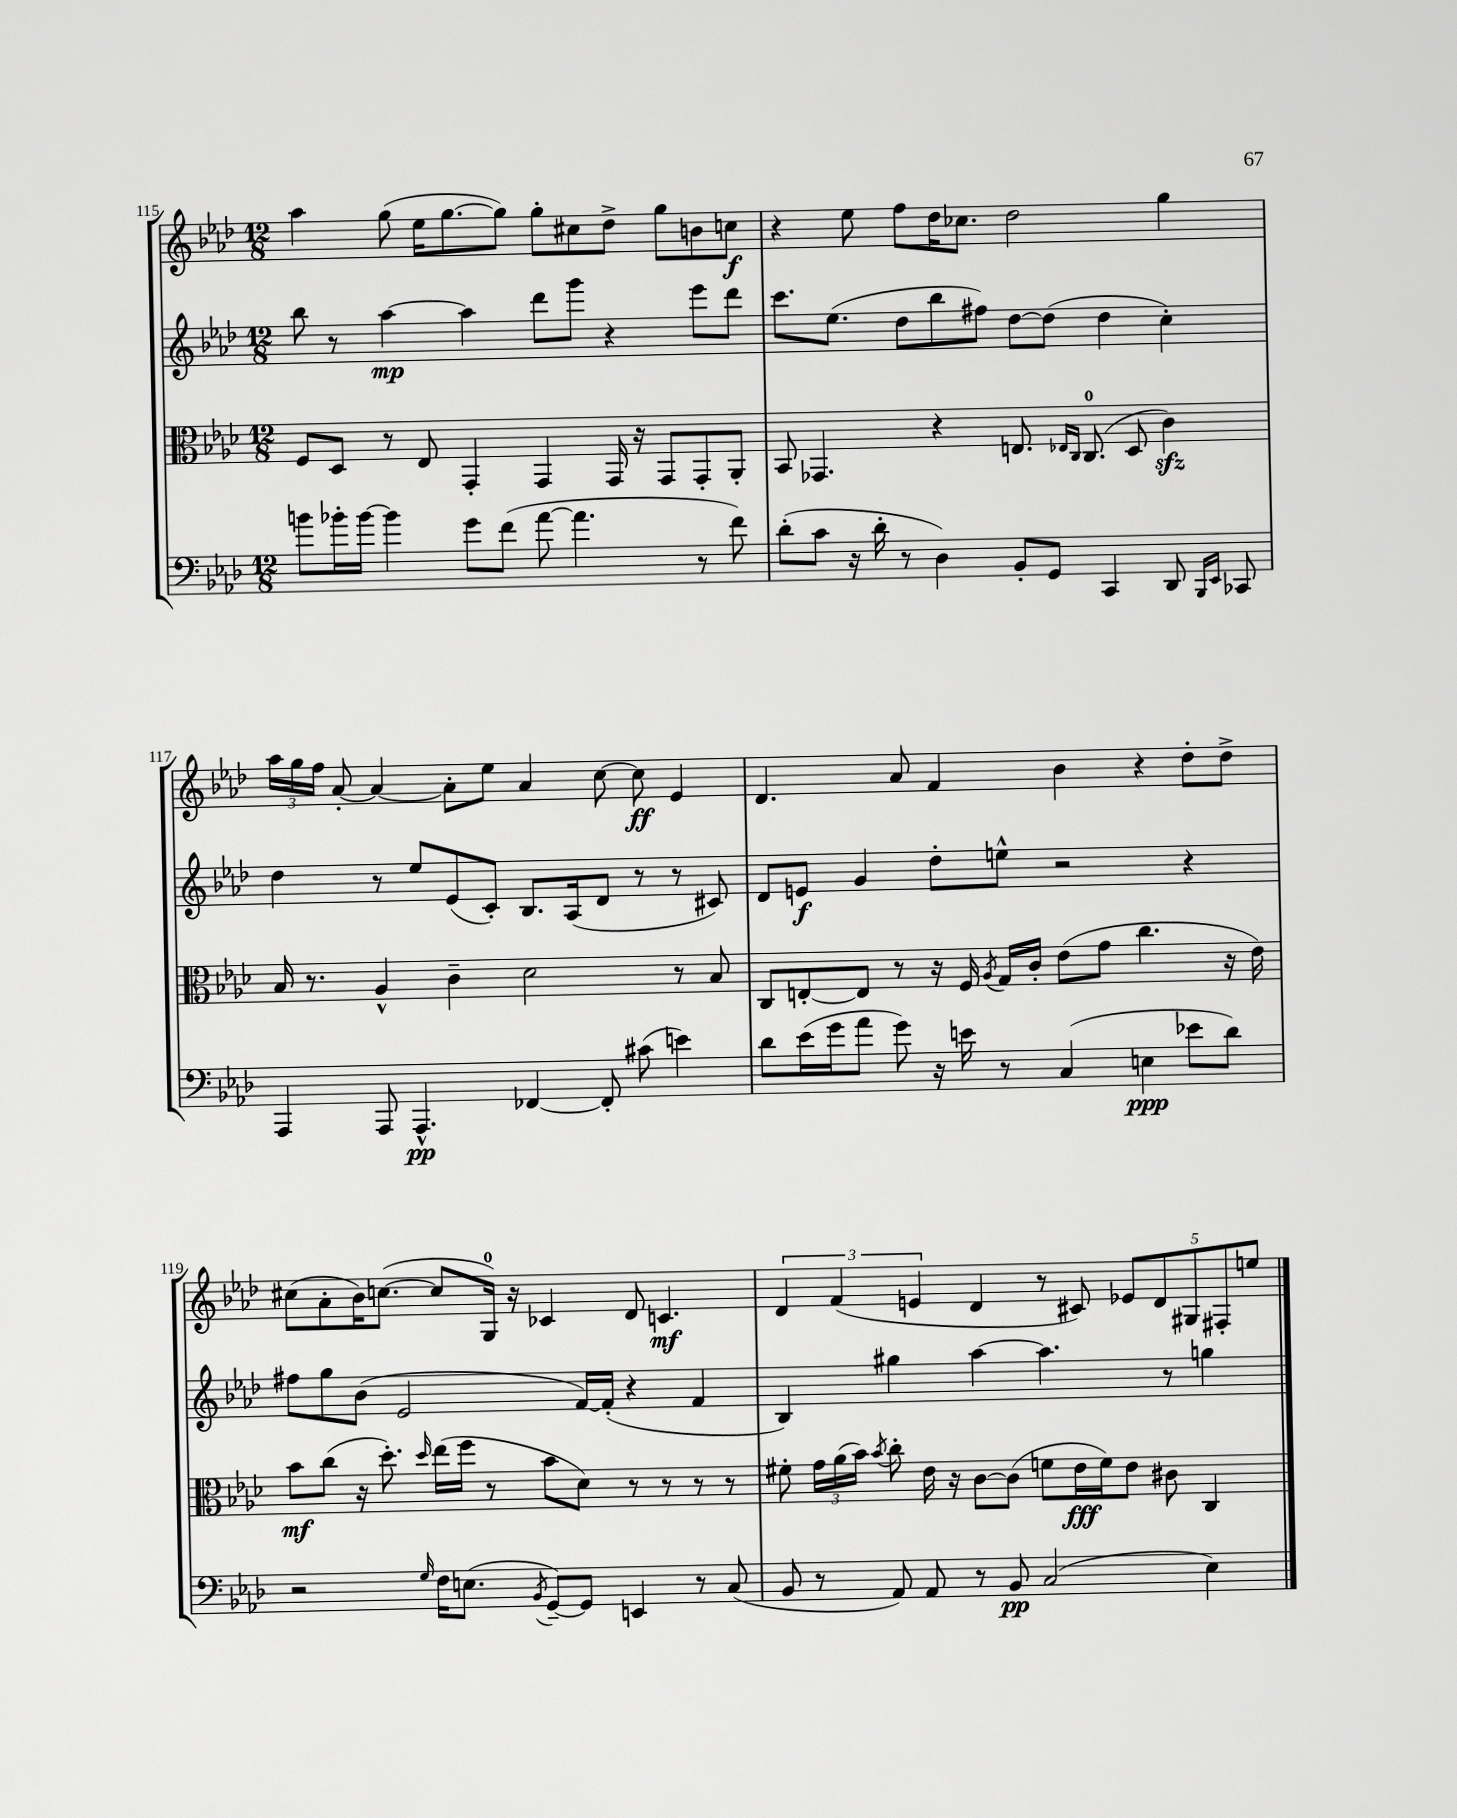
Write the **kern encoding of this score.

**kern	**dynam	**kern	**dynam	**kern	**dynam	**kern	**dynam
*part4	*part4	*part3	*part3	*part2	*part2	*part1	*part1
*staff4	*staff4	*staff3	*staff3	*staff2	*staff2	*staff1	*staff1
*clefF4	*	*clefC3	*	*clefG2	*	*clefG2	*
*k[b-e-a-d-]	*	*k[b-e-a-d-]	*	*k[b-e-a-d-]	*	*k[b-e-a-d-]	*
*M12/8	*	*M12/8	*	*M12/8	*	*M12/8	*
=115	=115	=115	=115	=115	=115	=115	=115
8bn\L	.	8F/L	.	8bb-\	.	4aa-\	.
16b-X'\L	.	8D-/J	.	8r	.	.	.
[16b-\JJ	.	.	.	.	.	.	.
4b-\]	.	8r	.	[4aa-\	mp	(8gg\	.
.	.	8E-/	.	.	.	16ee-\KL	.
.	.	.	.	.	.	[8.gg\	.
8g\L	.	4GG'/	.	4aa-\]	.	.	.
(8f\J	.	.	.	.	.	8gg\J])	.
[8a-\	.	4GG/	.	8ddd-\L	.	8gg'\L	.
4.a-\]	.	.	.	8ggg\J	.	8cc#X\	.
.	.	16GG/	.	4r	.	8dd-^\J	.
.	.	16r	.	.	.	.	.
.	.	8GG/L	.	.	.	8gg\L	.
8r	.	8GG'/	.	8eee-\L	.	8bn\	.
8f\)	.	8AA-'/J	.	8ddd-\J	.	8ccn\J	f
=116	=116	=116	=116	=116	=116	=116	=116
(8d-'\L	.	8BB-/	.	8.ccc\L	.	4r	.
8c\J	.	4.GG-X/	.	.	.	.	.
.	.	.	.	(8.ee-\J	.	.	.
16r	.	.	.	.	.	8ee-\	.
16d-'\	.	.	.	.	.	.	.
8r	.	.	.	8dd-\L	.	8ff\L	.
4D-\)	.	4r	.	8bb-\	.	16dd-\K	.
.	.	.	.	.	.	8.cc-X\J	.
.	.	.	.	8ff#X\J)	.	.	.
8BB-'/L	.	8.En/	.	[8dd-\L	.	2dd-\	.
8GG/J	.	.	.	(8dd-\J]	.	.	.
.	.	16qqE-X/LL	.	.	.	.	.
.	.	16qqC/JJ	.	.	.	.	.
.	.	(8.C/	.	.	.	.	.
4CC/	.	.	.	4dd-\	.	.	.
.	.	8D-/	.	.	.	.	.
8DD-/	.	4czz\)	.	4cc'\)	.	4gg\	.
16qqBBB-/LL	.	.	.	.	.	.	.
16qqEE-/JJ	.	.	.	.	.	.	.
8CC-X/	.	.	.	.	.	.	.
!!LO:LB:g=z
=117	=117	=117	=117	=117	=117	=117	=117
4AAA-/	.	16B-/	.	4dd-\	.	24aa-\LL	.
.	.	.	.	.	.	24gg\	.
.	.	8.r	.	.	.	.	.
.	.	.	.	.	.	24ff\JJ	.
.	.	.	.	.	.	[8a-'/	.
8AAA-/	.	4A-^^/	.	8r	.	4a-/_	.
4.AAA-^^/	pp	.	.	8ee-/L	.	.	.
.	.	4c~\	.	(8e-/	.	8a-'\L]	.
.	.	.	.	8c'/J)	.	8ee-\J	.
[4FF-X/	.	2d-\	.	8.B-/L	.	4a-/	.
.	.	.	.	(16A-/k	.	.	.
8FF-'/]	.	.	.	8d-/J	.	[8cc\	.
(8c#X\	.	.	.	8r	.	8cc\]	ff
4en\)	.	8r	.	8r	.	4e-/	.
.	.	8B-/	.	8c#X/)	.	.	.
=118	=118	=118	=118	=118	=118	=118	=118
8d-\L	.	8C/L	.	8d-/L	.	4.d-/	.
(16e-\L	.	[8En'/	.	8en/J	f	.	.
16g\J	.	.	.	.	.	.	.
8a-\J	.	8E/J]	.	4g/	.	.	.
8g\)	.	8r	.	.	.	8a-/	.
16r	.	16r	.	8dd-'\L	.	4f/	.
16en\	.	16F/	.	.	.	.	.
.	.	8qA-/	.	.	.	.	.
8r	.	16G/LL	.	8een^^\J	.	.	.
.	.	16c'/JJ	.	.	.	.	.
(4C/	.	(8e-\L	.	2r	.	4b-\	.
.	.	8g\J	.	.	.	.	.
4En\	ppp	4.cc\	.	.	.	4r	.
8e-X\L	.	.	.	4r	.	8dd-'\L	.
8d-\J)	.	16r	.	.	.	8dd-^\J	.
.	.	16e-\)	.	.	.	.	.
!!LO:LB:g=z
=119	=119	=119	=119	=119	=119	=119	=119
2r	.	8b-\L	mf	8ff#X\L	.	(8cc#X\L	.
.	.	(8cc\J	.	8gg\	.	8a-'\	.
.	.	16r	.	(8b-\J	.	16b-\K)	.
.	.	8.dd-'\)	.	.	.	([8.ccn\J	.
.	.	.	.	2e-/	.	.	.
16qqG/	.	16qqdd-/	.	.	.	.	.
16F\KL	.	(16ee-\LL	.	.	.	8cc/L]	.
(8.En\J	.	16ff\JJ	.	.	.	.	.
.	.	8r	.	.	.	16G/Jk)	.
.	.	.	.	.	.	16r	.
8qBB-/	.	.	.	.	.	.	.
[8GG~/L)	.	8b-\L	.	.	.	4c-X/	.
8GG/J]	.	8d-\J)	.	[16f/LL)	.	.	.
.	.	.	.	(16f'/JJ]	.	.	.
4EEn/	.	8r	.	4r	.	8d-/	.
.	.	8r	.	.	.	4.cn/	mf
8r	.	8r	.	4f/	.	.	.
(8C/	.	8r	.	.	.	.	.
=120	=120	=120	=120	=120	=120	=120	=120
8BB-/	.	8f#X'\	.	4B-/)	.	6d-/	.
8r	.	24g\LL	.	.	.	.	.
.	.	(24a-\	.	.	.	(6f/	.
.	.	24b-\JJ)	.	.	.	.	.
.	.	8qb-/	.	.	.	.	.
8AA-/)	.	8cc'\	.	4gg#X\	.	.	.
.	.	.	.	.	.	6en/	.
8AA-/	.	16e-\	.	.	.	.	.
.	.	16r	.	.	.	.	.
8r	.	[8c\L	.	[4aa-\	.	4d-/	.
8BB-/	pp	(8c\J]	.	.	.	.	.
(2C/	.	8fn\L	.	4.aa-\]	.	8r	.
.	.	16e-\L	fff	.	.	8c#X/)	.
.	.	16f\J)	.	.	.	.	.
.	.	8e-\J	.	.	.	10e-X/L	.
.	.	.	.	.	.	10d-/	.
.	.	8c#X\	.	8r	.	.	.
.	.	.	.	.	.	10G#X/	.
4E-\)	.	4C/	.	4ggn\	.	.	.
.	.	.	.	.	.	10F#X'/	.
.	.	.	.	.	.	10een/J	.
==	==	==	==	==	==	==	==
*-	*-	*-	*-	*-	*-	*-	*-
